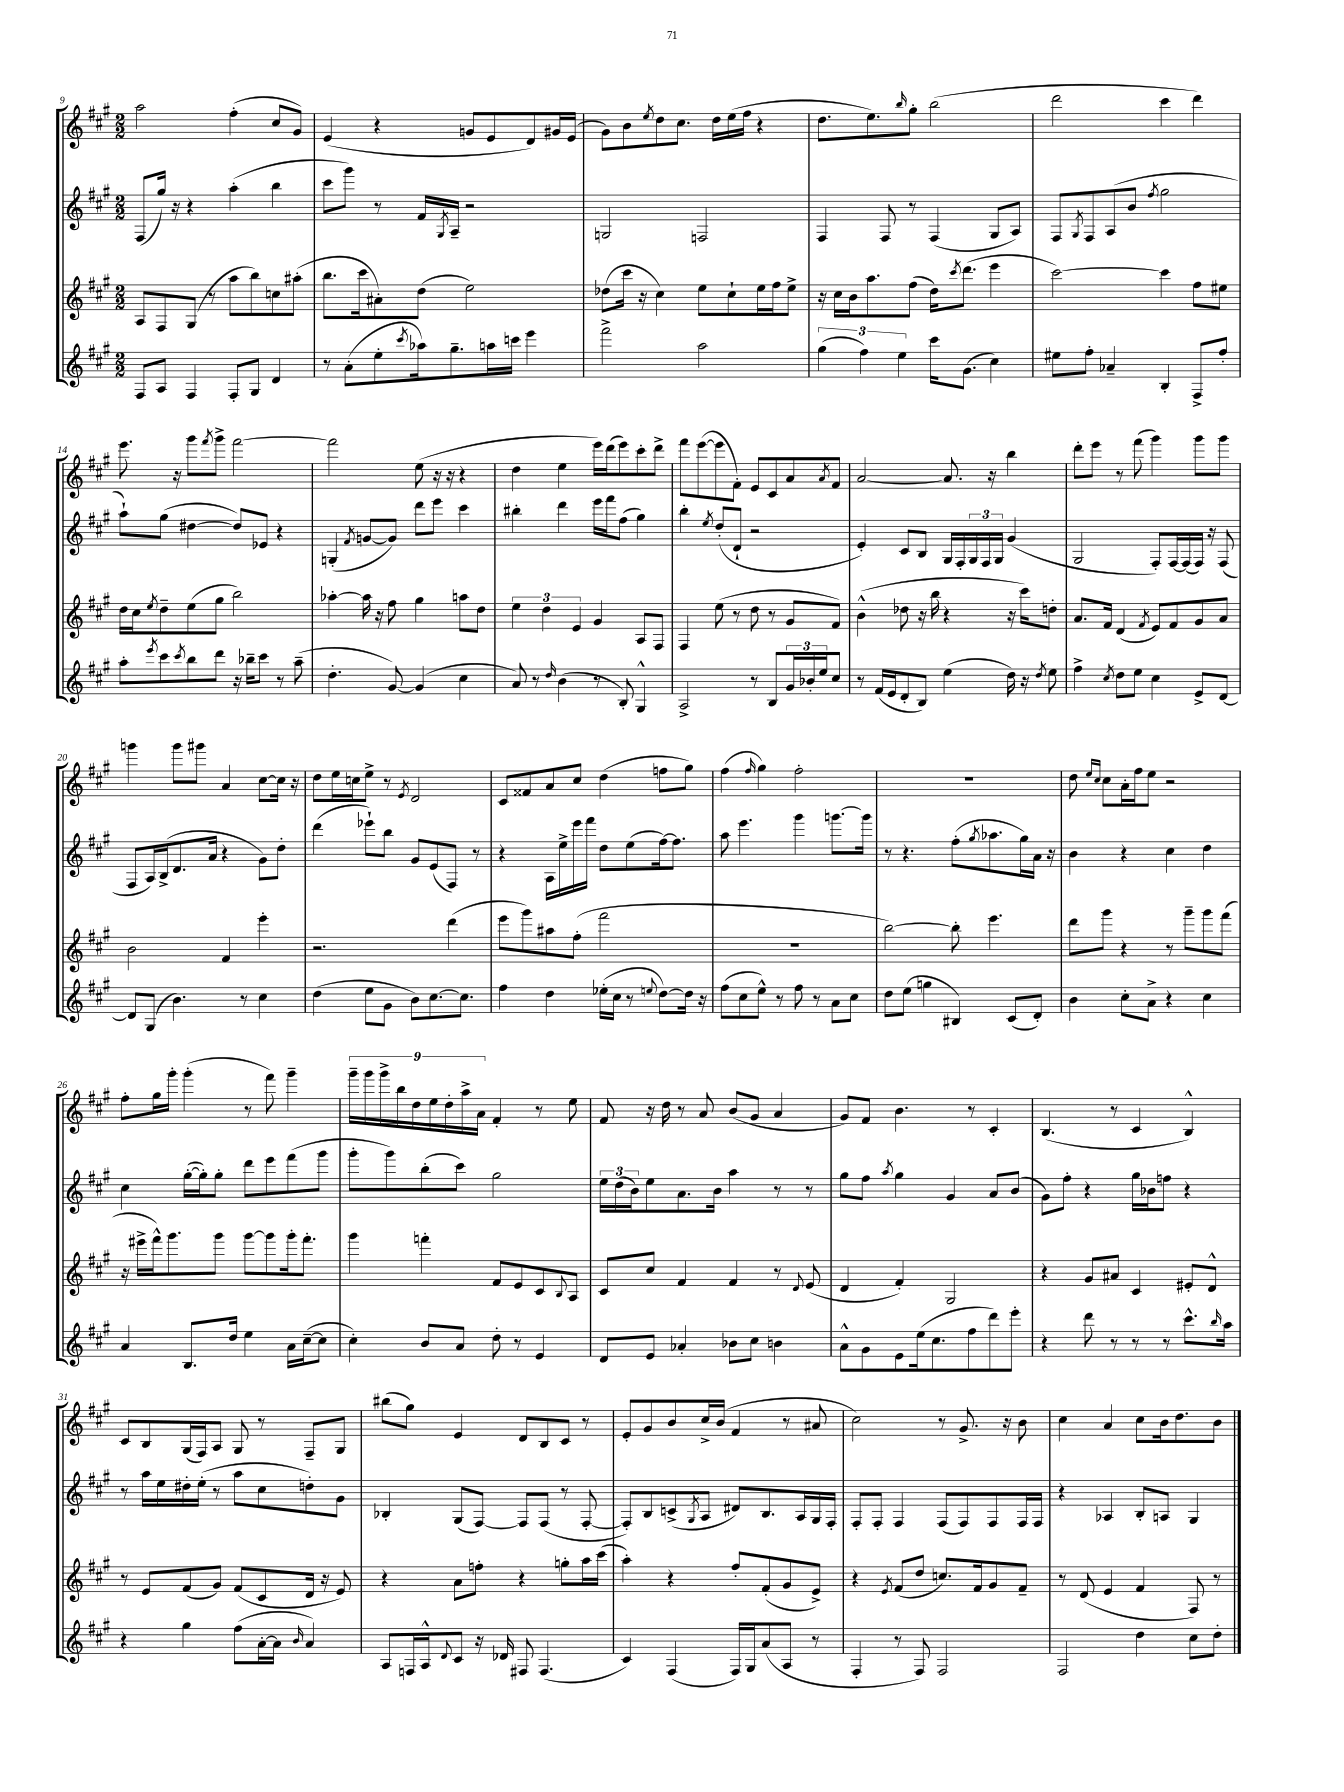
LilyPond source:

<<
\new StaffGroup <<
\new Staff = "s0" {
    \clef treble \key a \major \numericTimeSignature \time 2/2
    a''2 fis''4-.( cis''8 gis'8) |
    e'4( r4 g'8 e'8 d'8) gis'16 e'16( |
    gis'8) b'8 \acciaccatura { e''8 } d''8 cis''8. d''16 e''16( fis''16 r4 |
    d''8. e''8.) \grace { b''16 } gis''8-. b''2( |
    d'''2 cis'''4 d'''4) |
    e'''8. r16 gis'''8 \acciaccatura { fis'''8 } gis'''8-> fis'''2~ |
    fis'''2 e''8( r16 r16 r4 |
    d''4 e''4 e'''16) d'''16( e'''8) cis'''8-. d'''8-> |
    fis'''8 e'''8~( e'''8 fis'8-.) e'8 cis'8 a'8 \acciaccatura { a'8 } fis'8 |
    a'2~ a'8. r16 b''4 |
    d'''8-. e'''8 r8 fis'''8( gis'''4) gis'''8 gis'''8 |
    g'''4 g'''8 gis'''8 a'4 cis''8~ cis''16 r16 |
    d''8 e''16 c''16 e''8-> r8 \acciaccatura { e'8 } d'2 |
    cis'8 fisis'8 a'8 cis''8 d''4( f''8 gis''8) |
    fis''4( \grace { fis''16 } gis''4) fis''2-. |
    R1 |
    d''8 \grace { e''16 cis''16 } cis''8 a'16-. fis''16 e''8 r2 |
    fis''8-. gis''16 gis'''16-. gis'''4-.( r8 fis'''8) gis'''4-- |
    \tuplet 9/8 { gis'''16-- gis'''16 gis'''16-> b''16 d''16 e''16 d''16-. a''16-> a'16 } fis'4-. r8 e''8 |
    fis'8 r16 d''16 r8 a'8 b'8( gis'8 a'4 |
    gis'8) fis'8 b'4. r8 cis'4-. |
    b4.( r8 cis'4 b4-^) |
    cis'8 b8 gis16( fis16) a8 gis8 r8 fis8-- gis8 |
    bis''8( gis''8) e'4 d'8 b8 cis'8 r8 |
    e'8-. gis'8 b'8 cis''16-> b'16( fis'4 r8 ais'8 |
    cis''2) r8 gis'8.-> r16 b'8 |
    cis''4 a'4 cis''8 b'16 d''8. b'8 \bar "|." |
}
\new Staff = "s1" {
    \clef treble \key a \major \numericTimeSignature \time 2/2
    fis8( gis''16) r16 r4 a''4-.( b''4 |
    cis'''8 gis'''8) r8 fis'16 \acciaccatura { gis8 } a16-- r2 |
    g2 f2 |
    fis4 fis8 r8 fis4( gis8 a8) |
    fis8 \acciaccatura { gis8 } fis8 a8( b'8 \acciaccatura { fis''8 } gis''2 |
    a''8-!) gis''8( dis''4~ dis''8) ees'8 r4 |
    g4-.( \acciaccatura { fis'8 } g'8~ g'8) d'''8 e'''8 cis'''4 |
    bis''4-. d'''4 e'''16 fis'''16 fis''8( gis''4) |
    b''4-. \acciaccatura { e''8 } d''8-.( d'8-! r2 |
    e'4-.) cis'8 b8 gis16 fis16-. \tuplet 3/2 { gis16 fis16 gis16 } gis'4( |
    gis2 fis8-.) fis16~ fis16( fis16) r16 fis8( |
    fis8 a16) b16->( d'8. a'16 r4 gis'8) d''8-. |
    d'''4( ees'''8-!) b''8 gis'8 e'8( fis8) r8 |
    r4 a16 e''16-> e'''16 fis'''16 d''8 e''8( fis''16~) fis''8. |
    a''8 e'''4. gis'''4 g'''8.~ g'''16 |
    r8 r4. fis''8-.( \acciaccatura { gis''8 } aes''8. gis''16) a'16 r16 |
    b'4 r4 cis''4 d''4 |
    cis''4 gis''16~-.( gis''16-.) gis''8-. d'''8 e'''8 fis'''8( gis'''8 |
    gis'''8-. gis'''8) b''8-.( cis'''8) gis''2 |
    \tuplet 3/2 { e''16 d''16( b'16) } e''8 a'8. b'16 a''4 r8 r8 |
    gis''8 fis''8 \acciaccatura { a''8 } gis''4 gis'4 a'8 b'8( |
    gis'8) fis''8-. r4 gis''16 bes'16 f''8 r4 |
    r8 a''16 e''16 dis''16-. e''16-.( r8 a''8 cis''8 d''8-.) gis'8 |
    bes4-. gis8( fis8~) fis8 fis8( r8 fis8~-. |
    fis8-.) b8 c'8->( \acciaccatura { gis8 } a8 dis'8) b8. a16 gis16 fis16-. |
    fis8-. fis8-. fis4 fis8( fis8) fis8 fis16 fis16 |
    r4 aes4 b8-. a8 gis4 \bar "|." |
}
\new Staff = "s2" {
    \clef treble \key a \major \numericTimeSignature \time 2/2
    a8 fis8 gis8( r8 a''8 b''8) c''8 ais''8-.( |
    b''8. cis'''16 ais'8-.) d''8( e''2) |
    des''8( cis'''16 r16 cis''4) e''8 cis''8-! e''16 fis''16 e''8-> |
    r16 cis''16 b'16 a''8. fis''8( d''16) \acciaccatura { cis'''8 } d'''8.( e'''4 |
    cis'''2~) cis'''4 fis''8 eis''8 |
    d''16 cis''16 \acciaccatura { e''8 } d''8-- e''8( gis''8 b''2) |
    aes''4~-. aes''16 r16 fis''8 gis''4 a''8 d''8 |
    \tuplet 3/2 { e''4 d''4 e'4 } gis'4 a8 fis8 |
    fis4 e''8( r8 d''8 r8 gis'8 fis'8) |
    b'4-^( des''8 r16 b''16 r4 r16 cis'''16) d''8-. |
    a'8. fis'16 d'4( \acciaccatura { fis'8 } e'8) fis'8 gis'8 a'8 |
    b'2 fis'4 e'''4-. |
    r2. d'''4( |
    e'''8 gis'''8) ais''8 fis''8-.( fis'''2 |
    R1 |
    b''2~) b''8-. e'''4. |
    d'''8 gis'''8 r4 r8 gis'''8-- gis'''8 fis'''8( |
    r16 eis'''16-> fis'''16-^) gis'''8. gis'''8 gis'''8~ gis'''8 gis'''16-. fis'''8.-. |
    gis'''4 f'''4-. fis'8 e'8 cis'8 \appoggiatura { b8 } a8 |
    cis'8 cis''8 fis'4 fis'4 r8 \appoggiatura { d'8 } e'8( |
    d'4 fis'4-.) gis2 |
    r4 gis'8 ais'8 cis'4 eis'8-. d'8-^ |
    r8 e'8 fis'8( gis'8) fis'8( cis'8 d'16 r16 e'8) |
    r4 a'8 f''8-. r4 g''8-. a''16 cis'''16( |
    a''4-.) r4 fis''8-. fis'8-.( gis'8 e'8->) |
    r4 \acciaccatura { e'8 } fis'8( d''8 c''8.) fis'16 gis'8 fis'8-- |
    r8 d'8( e'4 fis'4 fis8) r8 \bar "|." |
}
\new Staff = "s3" {
    \clef treble \key a \major \numericTimeSignature \time 2/2
    fis8 a8 fis4 fis8-. gis8 d'4 |
    r8 a'8-.( e''8-. \acciaccatura { cis'''8 } aes''16) gis''8.-- a''16 c'''16 e'''4 |
    fis'''2-> a''2 |
    \tuplet 3/2 { gis''4( fis''4) e''4 } cis'''16 gis'8.( cis''4) |
    eis''8 fis''8-. aes'4-- b4-. fis8-> fis''8-. |
    a''8-. \acciaccatura { e'''8 } cis'''8 \acciaccatura { cis'''8 } b''8 d'''8 r16 bes''16-- cis'''8 r8 a''8--( |
    d''4.-. gis'8~) gis'4( cis''4 |
    a'8) r8 \grace { d''16 } b'4( r8 b8-.) gis4-^ |
    a2-> r8 b8 \tuplet 3/2 { gis'16 bes'16-. e''16 } cis''8 |
    r8 fis'16( e'16 d'8-. b8) e''4( d''16) r16 \acciaccatura { d''8 } e''8 |
    fis''4-> \acciaccatura { cis''8 } d''8 e''8 cis''4 e'8-> d'8~ |
    d'8 gis8( b'4.) r8 cis''4 |
    d''4( e''8 gis'8 b'8) cis''8.~ cis''8. |
    fis''4 d''4 ees''16-.( cis''16 r8 \appoggiatura { e''8 } d''8~) d''16 r16 |
    fis''8( cis''8 e''8-^) r8 fis''8 r8 a'8 cis''8 |
    d''8 e''8( g''4 bis4) cis'8( d'8-.) |
    b'4 cis''8-. a'8-> r4 cis''4 |
    a'4 b8. d''16 e''4 a'16 cis''16~--( cis''8 |
    cis''4-.) b'8 a'8 d''8-. r8 e'4 |
    d'8 e'8 aes'4-. bes'8 cis''8 b'4 |
    a'8-^ gis'8 e'8 e''16( cis''8. fis''8 d'''8) e'''8-. |
    r4 d'''8 r8 r8 r8 cis'''8.-^ \grace { b''16 } a''16 |
    r4 gis''4 fis''8( a'16~-. a'16 \grace { b'16 } a'4) |
    a8 f16 a16-^ \appoggiatura { d'8 } cis'8 r16 des'16 fis8 fis4.( |
    cis'4) fis4( fis16) gis16 a'8( a8 r8 |
    fis4-. r8 fis8) fis2 |
    fis2 d''4 cis''8 d''8-. \bar "|." |
}
>>
>>
\layout { \context { \Score currentBarNumber = #9 } }
